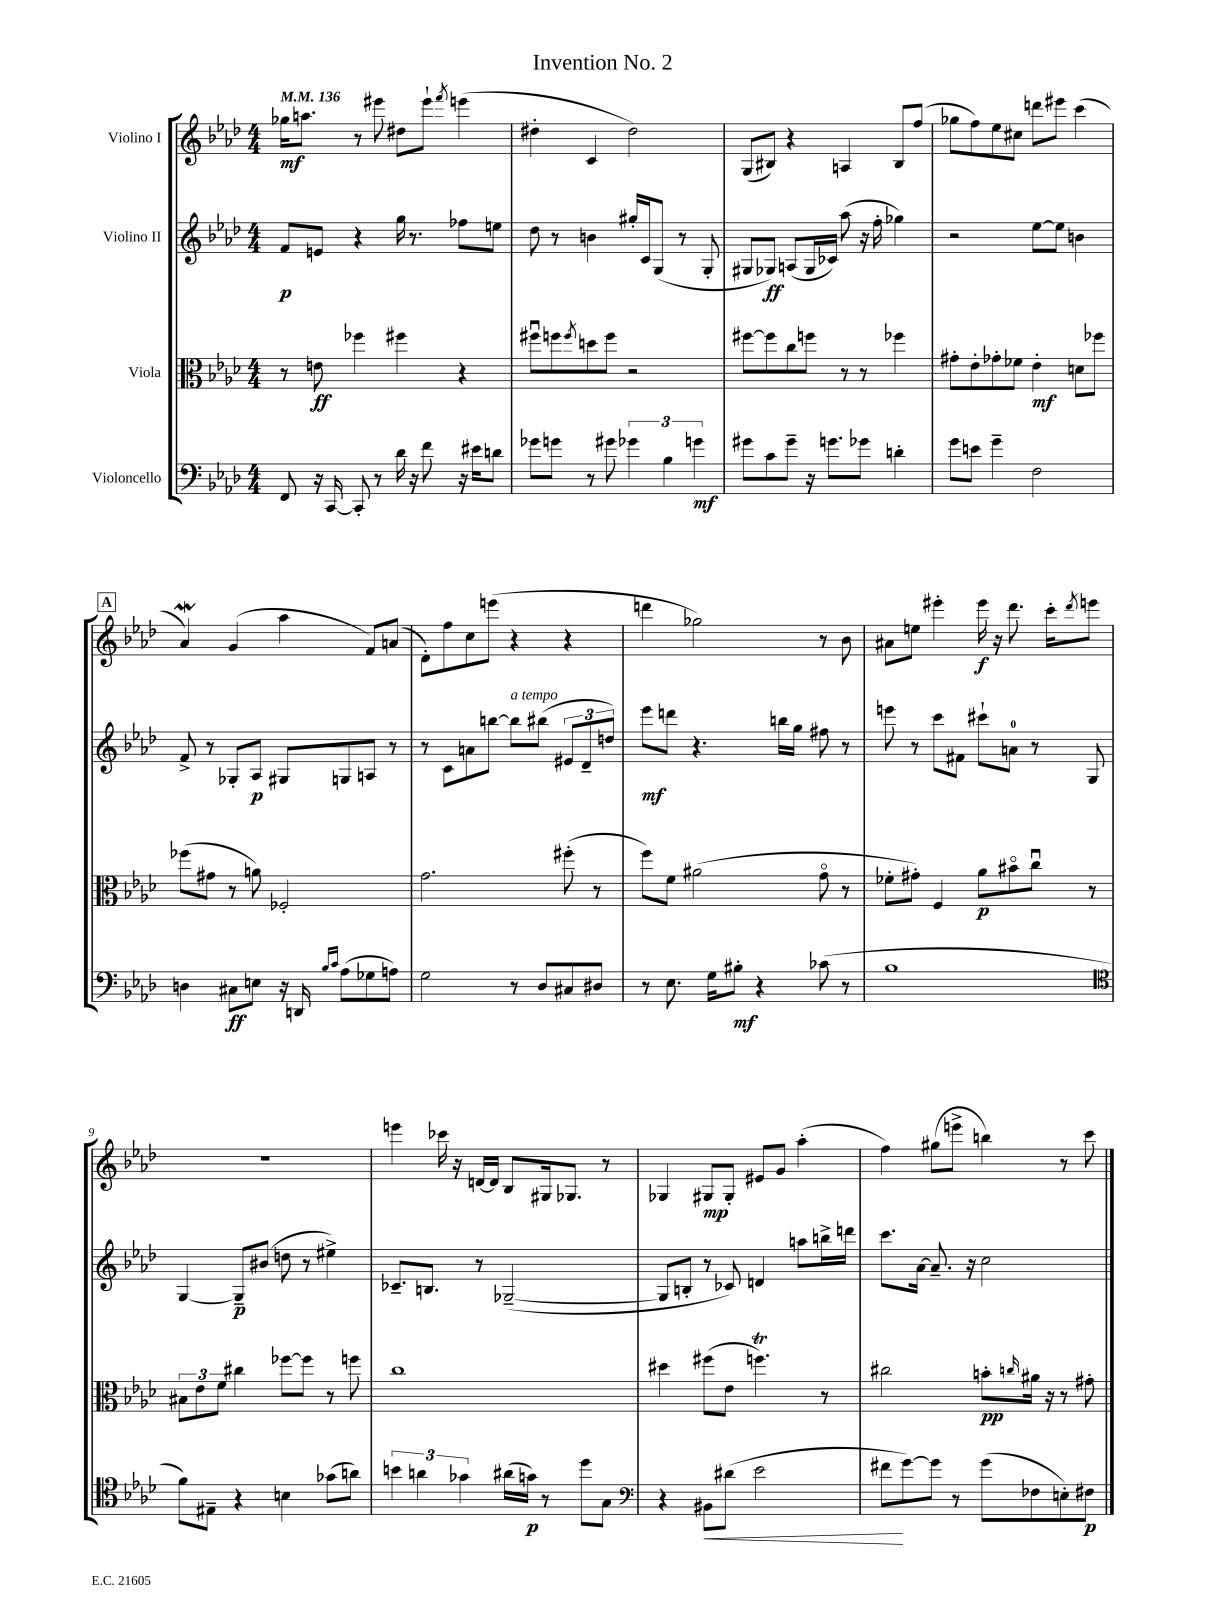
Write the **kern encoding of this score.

**kern	**kern	**kern	**kern
*staff4	*staff3	*staff2	*staff1
*clefF4	*clefC3	*clefG2	*clefG2
*k[b-e-a-d-]	*k[b-e-a-d-]	*k[b-e-a-d-]	*k[b-e-a-d-]
*M4/4	*M4/4	*M4/4	*M4/4
*MM136	*MM136	*MM136	*MM136
8FF	8r	8f	16gg-
.	.	.	8.aa
16r	8e	8e	.
[16CC	.	.	.
8CC']	4ff-	4r	8r
8r	.	.	8eee#
16d-	4ff#	16gg	8dd#
16r	.	8.r	.
8f	.	.	8eee#`
.	.	.	8qfff
16r	4r	8ff-	(4eee
16e#	.	.	.
8d	.	8ee	.
=	=	=	=
8g-	8ff#u	8dd-	4dd#'
8g	8ff	8r	.
.	8qff	.	.
8r	8dd	4b	4c
8g#	8ff	.	.
6g-	2r	16gg#'	2dd#)
.	.	16c	.
.	.	(8G	.
6B-	.	.	.
.	.	8r	.
6g	.	.	.
.	.	8G'	.
=	=	=	=
8g#	[8ff#	8G#	(8G
8c	8ff#]	8G-)	8B#)
8g#~	8cc	(8A	4r
16r	8ff	16G-	.
8.g	.	16c-)	.
.	8r	(8aa-	4A
8g-	8r	16r	.
.	.	16ff'	.
4d'	4ff-	4gg-)	8B#
.	.	.	(8ff
=	=	=	=
8g	8g#'	2r	8gg-
8e	8e-'	.	8ff)
4g~	8g-'	.	8ee-
.	8f-	.	8cc#
2F	4e-'	[8ee-	8ddd
.	.	8ee-]	8eee#
.	8d	4b	(4ccc
.	8ff-	.	.
=	=	=	=
4D	(8ff-	8f^	4a-)
.	8g#	8r	.
8C#	8r	8G-'	(4g
8E	8a)	8A-	.
16r	2F-'	8G#	4aa-
16DD	.	.	.
16qqB-	.	.	.
16qqc	.	.	.
(8A-	.	8G	.
8G-	.	8A	8f)
8A)	.	8r	(8a
=	=	=	=
2G	2.g	8r	8d-')
.	.	8c	8ff
.	.	8a	8cc
.	.	[8bb	(8eee
8r	.	8bb]	4r
8D-	.	(8bb#	.
8C#	(8ff#'	12e#	4r
.	.	12d-~	.
8D#	8r	.	.
.	.	12dd)	.
=	=	=	=
8r	8ff)	8eee-	4ddd
8.E-	8f	8ddd	.
.	(2a#	4.r	2gg-)
16G	.	.	.
8B#'	.	.	.
4r	.	.	.
.	.	16bb	.
.	.	16gg	.
(8c-	8go	8ff#	8r
8r	8r	8r	8b-
=	=	=	=
1B-	8f-'	8eee	8a#
.	8g#')	8r	8ee
.	4F	8ccc	4eee#'
.	.	8f#	.
.	8a-	8ccc#`	16eee#
.	.	.	16r
.	8b#o	8a	8.ddd-
.	8ccu	8r	.
.	.	.	16ccc'
.	.	.	8qddd-
.	8r	8G	8eee
=	=	=	=
*clefC4	*	*	*
8f)	12B#	[4G	1r
.	12e-	.	.
8E#~	.	.	.
.	12f	.	.
4r	4cc#	8G~]	.
.	.	(8b#	.
4B	[8ff-	8dd	.
.	8ff-]	8r	.
(8g-	8r	4ee#^)	.
8a)	8ff	.	.
=	=	=	=
6b	1cc	8.c-~	4eee
6a	.	.	.
.	.	8.B	.
.	.	.	16ccc-
.	.	.	16r
6g-	.	.	.
.	.	8r	[16d
.	.	.	16d]
(16a#	.	([2G-~	8B-
16g)	.	.	.
8r	.	.	16G#
.	.	.	8.G-
8dd-	.	.	.
8G	.	.	8r
=	=	=	=
*clefF4	*	*	*
4r	4dd#	8G-]	4G-
.	.	8B'	.
8BB#	(8ff#	8r	8G#
(8d#	8e-	8c-)	8G#'
2e-	4.ff)	4d	8e#
.	.	.	8g
.	.	8aa	(4aa-'
.	8r	16bb^	.
.	.	16ddd	.
=	=	=	=
8f#	2cc#	8.ccc	4ff)
[8g)	.	.	.
.	.	[16a-	.
8g]	.	8.a-~]	(8gg#
8r	.	.	8eee^
.	.	16r	.
(8g	8b'	2cc	4bb)
.	16qqcc	.	.
8F-	16a#	.	.
.	16r	.	.
8E')	8r	.	8r
8F#	8g#'	.	8ccc
==	==	==	==
*-	*-	*-	*-
